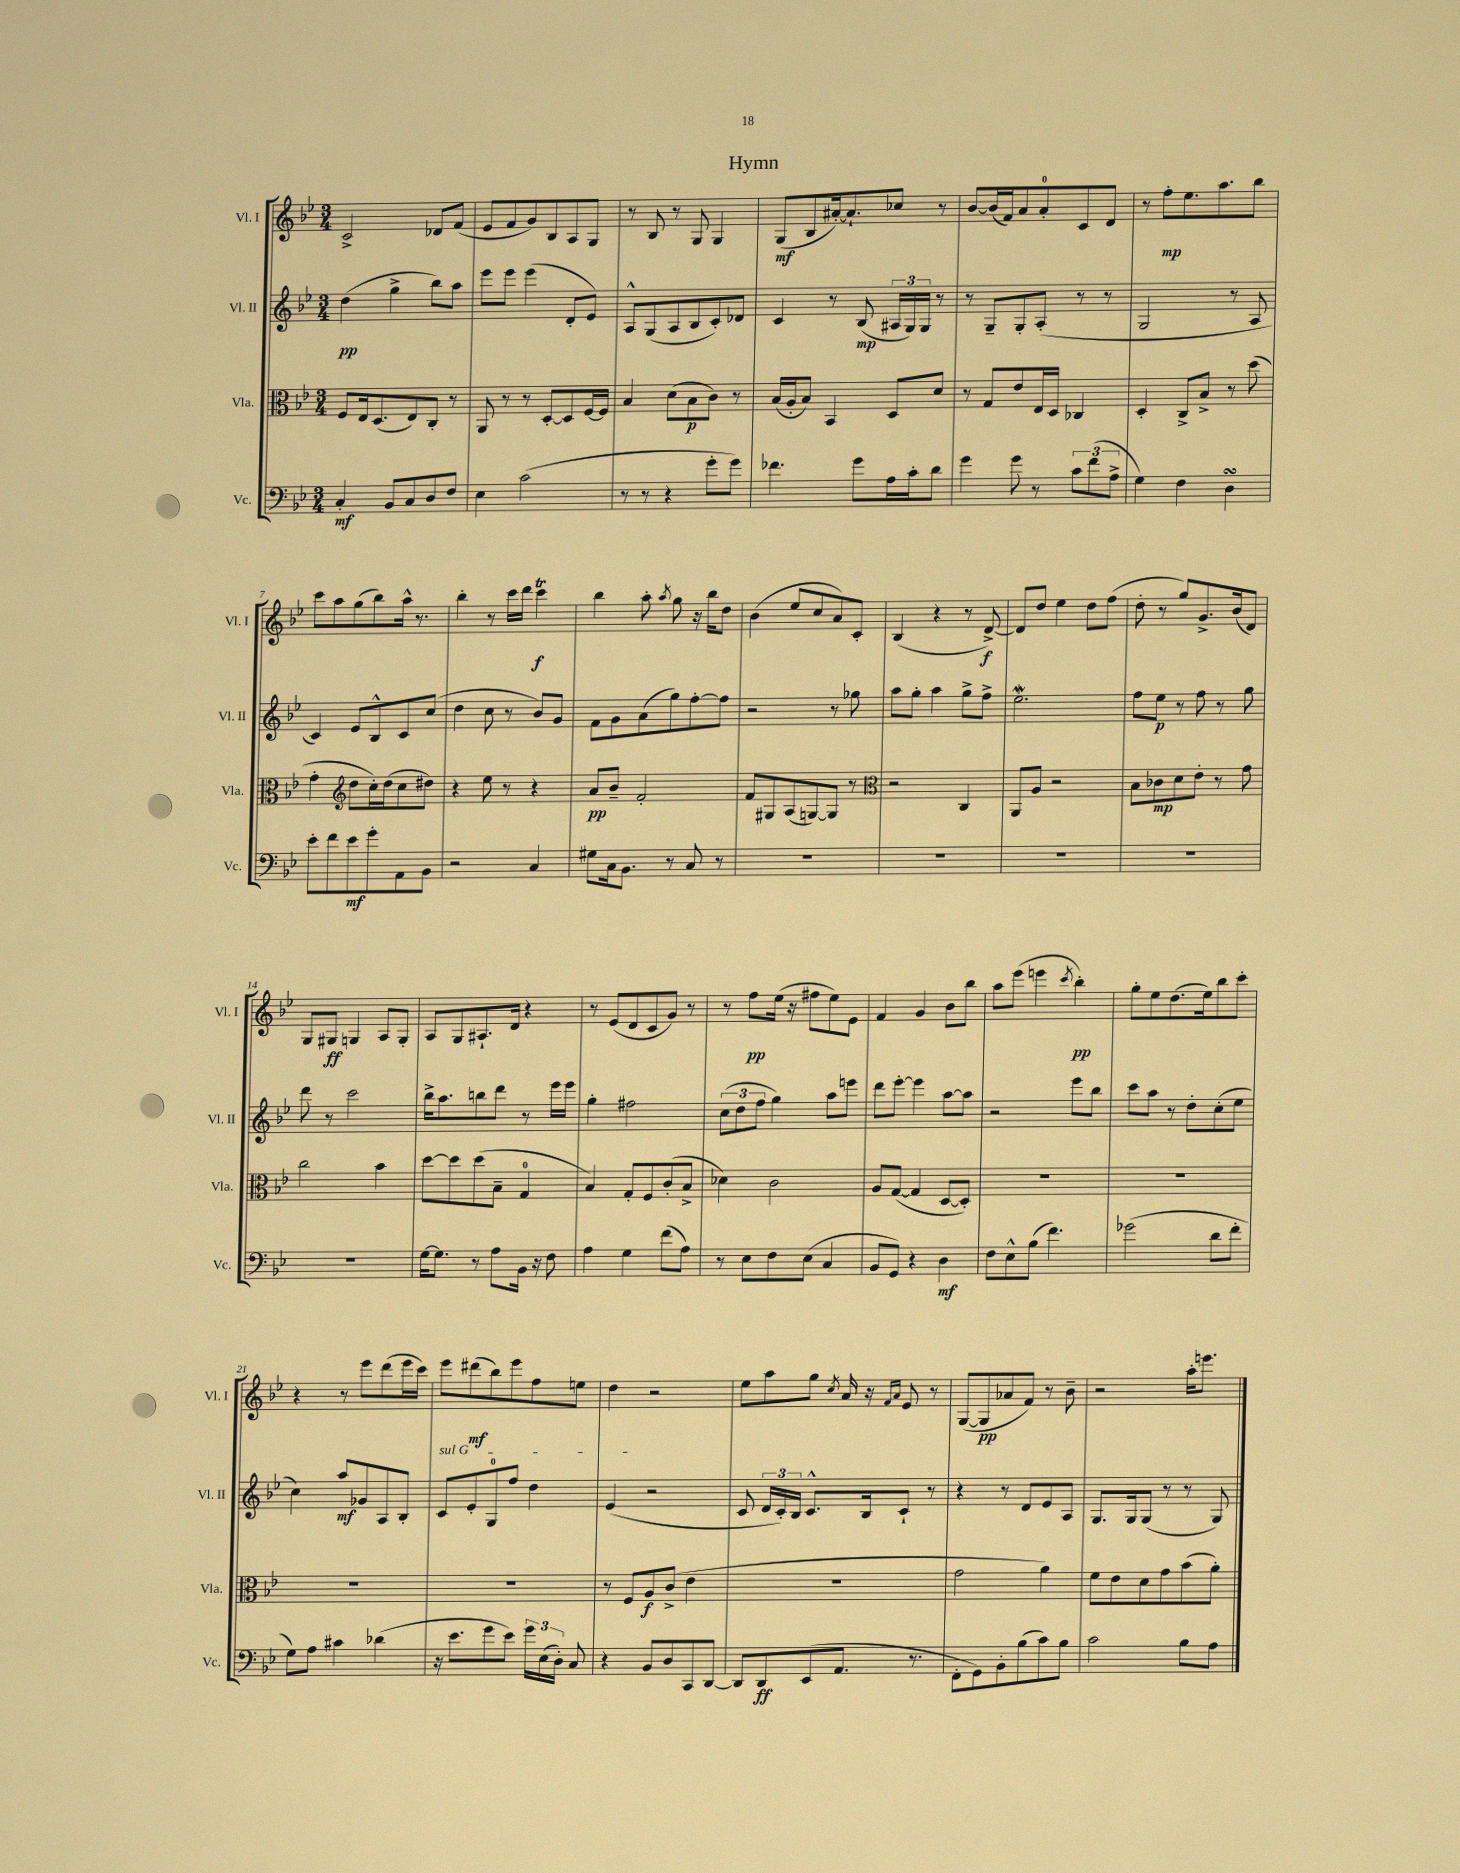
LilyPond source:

\header { title = "Hymn" }
<<
\new StaffGroup <<
\new Staff = "s0" \with { instrumentName = "Vl. I" shortInstrumentName = "Vl. I" } {
    \clef treble \key bes \major \numericTimeSignature \time 3/4
    \autoBeamOff c'2-> des'8[ f'8]( |
    ees'8[ f'8 g'8) bes8 a8 g8] |
    r8 bes8 r8 g8 g4 |
    g8[\mf( bes8 ais'16~-.) ais'8.-! ces''8] r8 |
    bes'8[~ bes'16( f'16) a'8 a'8-0-. c'8 d'8] |
    r8 f''8[-.\mp ees''8. a''8. bes''8] |
    c'''8[ a''8 g''8( bes''8) a''16]-^ r8. |
    bes''4-. r8 c'''16[ d'''16] c'''4\trill\f |
    bes''4 a''8-. \acciaccatura { a''8 } g''8 r16 bes''16[ d''8] |
    bes'4( ees''8[ c''8 a'8) c'8]-. |
    bes4( r4 r8 d'8~->\f) |
    d'8[ d''8] ees''4 d''8[ f''8]( |
    d''8-. r8 g''8[) g'8.-> bes'16( d'8]) |
    g8[ gis8]\ff g4 a8[ g8]-. |
    a8[ g8 ais8.-! d'16] r4 |
    r8 ees'8[( d'8 c'8 g'8]) r8 |
    r8 f''8[\pp ees''16]( r16 fis''8[ ees''8) ees'8] |
    f'4 g'4 bes'8[ bes''8] |
    a''8[ ees'''8]( e'''4 \acciaccatura { c'''8 } bes''4-.\pp) |
    g''8[-. ees''8 d''8.( ees''16) bes''8 c'''8]-. |
    r4 r8 ees'''8[ d'''8( ees'''16 c'''16]) |
    ees'''8[ dis'''8\mf( bes''8) ees'''8 f''8 e''8] |
    d''4 r2 |
    ees''8[ a''8 g''8] \acciaccatura { c''8 } a'16 r16 \grace { f'16[ a'16] } ees'8 r8 |
    g8[~( g8\pp aes'8 f'8]) r8 bes'8-- |
    r2 a''16[-. e'''8.] \bar "|." |
}
\new Staff = "s1" \with { instrumentName = "Vl. II" shortInstrumentName = "Vl. II" } {
    \clef treble \key bes \major \numericTimeSignature \time 3/4
    \autoBeamOff d''4\pp( g''4-> bes''8[) a''8] |
    ees'''8[ ees'''8] ees'''4( d'8[-. ees'8]) |
    a8[-^ g8( a8 bes8 c'8-.) des'8] |
    c'4 r8 bes8\mp( \tuplet 3/2 { ais16[ g16) g16] } r8 |
    r8 g8[-- g8-. a8]-.( r8 r8 |
    g2 r8 a8 |
    c'4) ees'8[ bes8-^ c'8 c''8]( |
    d''4 c''8 r8 bes'8[) g'8] |
    f'8[ g'8 a'8( g''8) f''8~-. f''8] |
    r2 r8 ges''8 |
    a''8[ g''8]-. a''4 g''8[-> f''8]-> |
    ees''2.\mordent |
    f''8[ ees''8]\p r8 f''8 r8 g''8 |
    d'''8 r8 c'''2 |
    bes''16[-> a''8. b''8 d'''8] r8 ees'''16[ ees'''16] |
    g''4-. fis''2 |
    \tuplet 3/2 { c''8[( d''8 f''8] } g''4) a''8[ e'''8] |
    d'''8[ ees'''8]~-. ees'''4 a''8[~ a''8] |
    r2 ees'''8[ bes''8] |
    c'''8[ a''8] r8 d''8[-. c''8-.( ees''8] |
    c''4) a''8[\mf ges'8 a8 bes8]-. |
    \once \override TextSpanner.bound-details.left.text = \markup { \italic "sul G" } c'8[\startTextSpan ees'8-. g8-0 f''8] d''4 |
    ees'4\stopTextSpan( r2 |
    c'8 \tuplet 3/2 { d'16[ c'16-.) bes16] } c'8.[-^ bes16 c'8]-! r8 |
    r4 r8 d'8[ ees'8 a8] |
    g8.[ g16 g8]( r8 r8 g8) \bar "|." |
}
\new Staff = "s2" \with { instrumentName = "Vla." shortInstrumentName = "Vla." } {
    \clef alto \key bes \major \numericTimeSignature \time 3/4
    \autoBeamOff f8[ ees16 d8.( ees8) c8]-. r8 |
    a,8 r8 r8 d8[~-. d8 f16~ f16] |
    bes4 d'8[( bes8\p c'8]) r8 |
    bes16[( a16-. bes8]) bes,4 d8[ d'8] |
    r8 g8[ ees'8 ees16 d16] ces4 |
    d4-. c8[-> bes8]-> r8 d''8( |
    g'4-. \clef treble d''8[ c''16-.) d''16( c''8 dis''8]) |
    r4 ees''8 r8 r4 |
    a'8[\pp bes'8]-- f'2-. |
    f'8[ gis8 a8( g8~) g8] r8 |
    \clef alto r2 c4 |
    a,8[ a8] r2 |
    bes8[ ces'8\mp d'8 ees'8]-. r8 g'8 |
    c''2 bes'4 |
    d''8[~ d''8 d''8( bes8]-- g4-0 |
    bes4) g8[-. f8 c'8-.( bes8]-> |
    des'4) c'2 |
    a8[ g8]~( g4 d8[~ d8]-.) |
    R2. |
    R2. |
    R2. |
    R2. |
    r8 f8[ a8\f c'8]->( ees'4 |
    R2. |
    g'2 a'4) |
    f'8[ ees'8 d'8 g'8 bes'8( a'8]-.) \bar "|." |
}
\new Staff = "s3" \with { instrumentName = "Vc." shortInstrumentName = "Vc." } {
    \clef bass \key bes \major \numericTimeSignature \time 3/4
    \autoBeamOff c4-.\mf bes,8[ c8 d8 f8] |
    ees4 c'2( |
    r8 r8 r4 g'8[-. g'8]) |
    fes'4. g'8[ a16 c'16-. d'8] |
    g'4 g'8 r8 \tuplet 3/2 { c'8[ f'8( a8]-> } |
    g4) f4 d4\turn |
    ees'8[-. f'8 ees'8\mf g'8-. a,8 bes,8] |
    r2 c4 |
    gis8[ c16 bes,8.] r8 c8 r8 |
    R2. |
    R2. |
    R2. |
    R2. |
    R2. |
    g16[~ g8.] r8 a8[ bes,16] r16 f8 |
    a4 g4 f'8[( a8]) |
    r8 ees8[ f8 ees8]( c4 |
    bes,8[ g,8]) r4 d4\mf |
    f8[ ees8-^ bes8]( f'4.) |
    ges'2( d'8[ f'8]-. |
    g8[) a8] cis'4 des'4( |
    r16 ees'8.[ g'8 ees'8]) \tuplet 3/2 { g'16[ ees16( d16]-.) } c8 |
    r4 bes,8[ d8 c,8 d,8]~ |
    d,8[ d,8\ff ees,8( a,8.] r8. |
    f,8[-. g,8) bes,8-. bes8( c'8) bes8] |
    c'2 bes8[ a8] \bar "|." |
}
>>
>>
